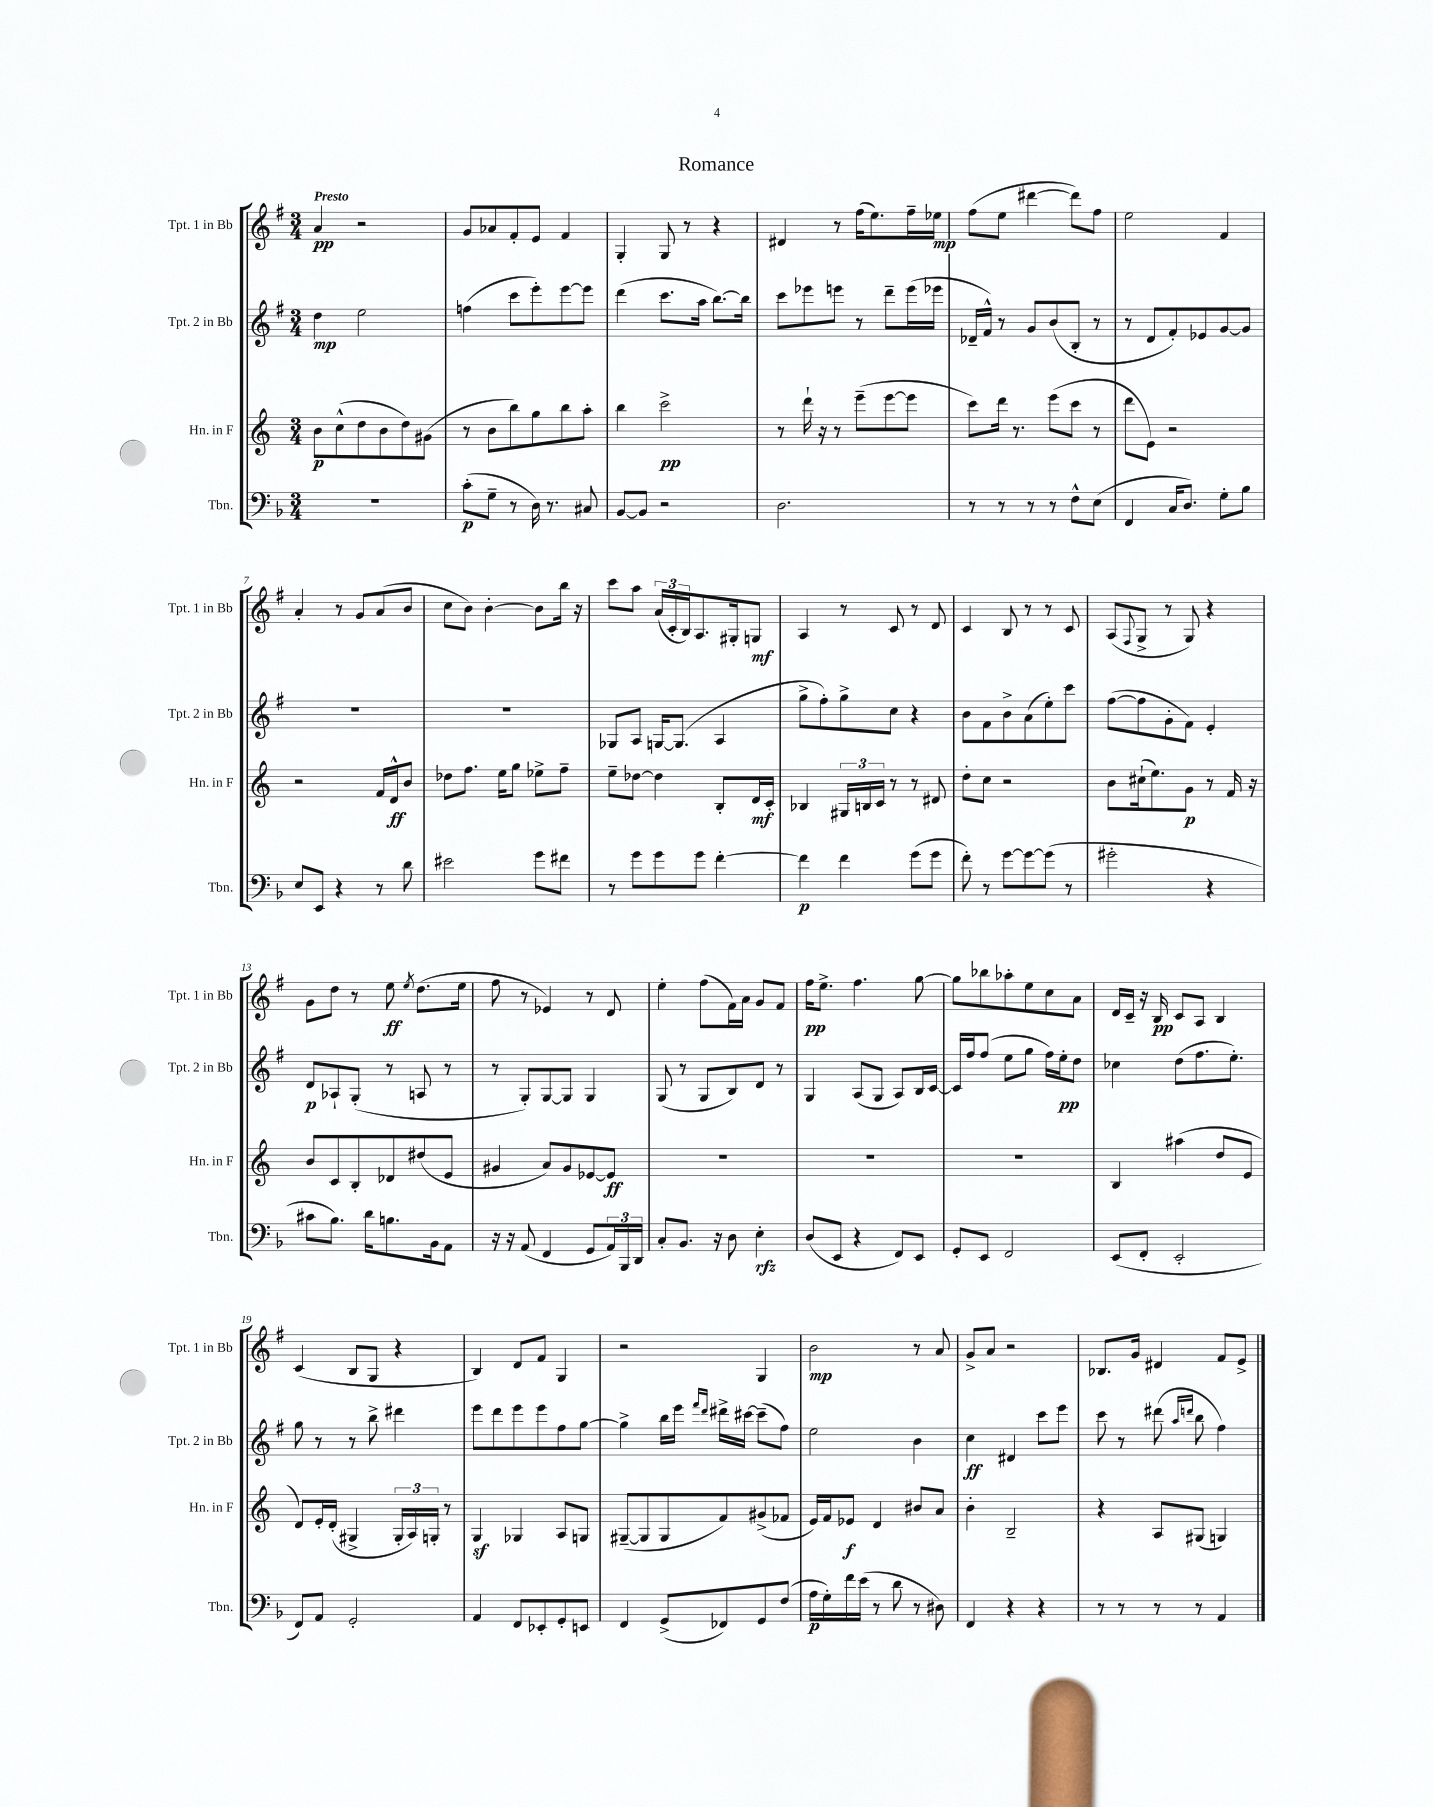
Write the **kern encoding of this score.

**kern	**kern	**kern	**kern
*staff4	*staff3	*staff2	*staff1
*clefF4	*clefG2	*clefG2	*clefG2
*k[b-]	*k[]	*k[f#]	*k[f#]
*M3/4	*M3/4	*M3/4	*M3/4
2.r	8b\L	4dd\	4a/
.	(8cc^^\	.	.
.	8dd\	2ee\	2r
.	8b\	.	.
.	8dd\)	.	.
.	(8g#\J	.	.
=	=	=	=
(8c'\L	8r	(4ff\	8g/L
8G~\J	8b\L	.	8a-/
8r	8bb\)	8ccc\L	8f#'/
16D\)	8gg\	8eee'\)	8e/J
8.r	.	.	.
.	8bb\	[8eee\	4f#/
8C#/	8aa'\J	8eee\]J	.
=	=	=	=
[8BB-/L	4bb\	(4ddd\	4G'/
8BB-/]J	.	.	.
2r	2ccc^\	8.ccc\L	8G/
.	.	.	8r
.	.	16aa\Jk	.
.	.	[8.bb\L)	4r
.	.	16bb\]Jk	.
=	=	=	=
2.D\	8r	8ccc\L	4d#/
.	16ddd`\	8eee-\	.
.	16r	.	.
.	8r	8eee\J	8r
.	(8eee~\L	8r	(16ff#\LK
.	.	.	8.ee\)
.	[8eee\	8ddd~\L	.
.	8eee\]J	(16eee\L	16ff#~\L
.	.	16eee-\JJ	16ee-\JJ
=	=	=	=
8r	8ccc\L)	16d-~/LL	(8ff#\L
.	.	16f#^^/JJ)	.
8r	16ddd\Jk	8r	8ee\J
.	8.r	.	.
8r	.	8g/L	[4ddd#\
8r	(8eee\L	(8b/	.
8F^^\L	8ccc\J	8B'/J	8ddd#\]L)
(8E\J	8r	8r	8ff#\J
=	=	=	=
4FF/	8ddd\L	8r	2ee\
.	8e\J)	8d/L	.
16C/LK	2r	8f#'/)	.
8.D/J)	.	.	.
.	.	8e-/	.
8G'\L	.	[8g/	4f#/
8B-\J	.	8g/]J	.
=	=	=	=
8E/L	2r	2.r	4a'/
8EE/J	.	.	.
4r	.	.	8r
.	.	.	8g/L
8r	16f/LL	.	(8a/
.	16d^^/J	.	.
8d\	8b/J	.	8b/J
=	=	=	=
2e#\	8dd-\L	2.r	8cc\L
.	8.ff\J	.	8b\J)
.	.	.	[4b'\
.	16ee\LK	.	.
.	8gg\J	.	.
8g\L	8ee-^\L	.	8b\]L
8f#\J	8ff~\J	.	16bb\Jk
.	.	.	16r
=	=	=	=
8r	8ee~\L	8G-/L	8ccc\L
8g\L	[8dd-\J	8A/J	8aa\J
8g\	4dd-\]	[16G/LK	(24a/LL
.	.	.	24c'/
.	.	(8.G/]J	.
.	.	.	24B/J)
8g\J	.	.	8.A/
[4f'\	8B'/L	4A/	.
.	.	.	16G#'/k
.	16d/L	.	8G/J
.	16c'/JJ	.	.
=	=	=	=
4f\]	4B-/	8gg^\L	4A/
.	.	8ff#'\)	.
4f\	24G#/LL	8gg^\	8r
.	24B/	.	.
.	24c/JJ	.	.
.	8r	8cc\J	8c/
(8g\L	8r	4r	8r
8g\J	8d#/	.	8d/
=	=	=	=
8f'\)	8dd'\L	8b\L	4c/
8r	8cc\J	8f#\	.
[8g\L	2r	8b^\	8B/
8g\_	.	(8a\	8r
(8g\]J	.	8ee'\)	8r
8r	.	8ccc\J	8c/
=	=	=	=
2g#'\	8b\L	([8ff#\L	(8A/L
.	.	.	8qqF#/
.	(16cc#`\k	8ff#\]	8G^/J
.	8.ee\)	.	.
.	.	8g'\	8r
.	8g\J	8f#\J)	8G/)
4r	8r	4e'/	4r
.	16f/	.	.
.	16r	.	.
=	=	=	=
8c#\L	8b/L	8d/L	8g\L
8.B-\J)	8c/	8A-`/	8dd\J
.	8B'/	(8G'/J	8r
16d\LK	.	.	.
8.B\	8d-/	8r	8ee\
.	.	.	8qee/
.	(8dd#/	8A/	(8.dd\L
16BB-\k	.	.	.
8AA\J	8e/J	8r	.
.	.	.	16ee\Jk
=	=	=	=
16r	4g#/	8r	8ff#\
16r	.	.	.
(8AA/	.	8G'/L)	8r
4FF/	8a/L)	[8G/	4e-/)
.	8g#/	8G/]J	.
8GG/L	[8e-/	4G/	8r
24AA/L)	8e-/]J	.	8d/
24BBB-/	.	.	.
24DD/JJ	.	.	.
=	=	=	=
8C'/L	2.r	(8G/	4ee'\
8.BB-/J	.	8r	.
.	.	8G/L	(8ff#\L
16r	.	.	.
8D\	.	8B/)	16f#\L)
.	.	.	16a\JJ
4E'\	.	8d/J	8g/L
.	.	8r	8f#/J
=	=	=	=
(8D/L	2.r	4G/	16ff#\LK
.	.	.	8.ee^\J
8EE/J	.	.	.
4r	.	(8A/L	4.ff#\
.	.	8G/J	.
8FF/L)	.	8A/L)	.
8EE/J	.	16B/L	[8gg\
.	.	[16c/JJ	.
=	=	=	=
8GG'/L	2.r	16c/]LL	8gg\]L
.	.	16ff#/J	.
8EE/J	.	(8ff#/J	8bb-\
2FF/	.	8ee\L	8aa-'\
.	.	8gg\J	8ee\
.	.	16ff#\LL)	8cc\
.	.	16ee'\J	.
.	.	8dd\J	8a\J
=	=	=	=
(8EE/L	4B/	4cc-\	16d/LL
.	.	.	16c~/JJ
8FF'/J	.	.	16r
.	.	.	16B/
2EE'/	(4aa#\	(8dd\L	8c/L
.	.	8.ff#\	8A/J
.	8dd/L	.	4B/
.	.	8.ee'\J)	.
.	8e/J	.	.
=	=	=	=
8FF/L)	8d/L)	8gg\	(4c/
8AA/J	16e'/L	8r	.
.	(16d'/JJ	.	.
2GG'/	4G#^/	8r	8B/L
.	.	8bb^\	8G/J
.	24G#'/LL	4ddd#\	4r
.	24A/)	.	.
.	24G'/JJ	.	.
.	8r	.	.
=	=	=	=
4AA/	4G/	8eee\L	4B/)
.	.	8ddd\	.
8FF/L	4G-/	8eee\	8d/L
8EE-'/	.	8eee\	8f#/J
8GG'/	8A/L	8ff#\	4G/
8EE/J	8G/J	[8gg\J	.
=	=	=	=
4FF/	([8G#~/L	4gg^\]	2r
.	8G#/]	.	.
(8GG^/L	8G#/	16bb\LL	.
.	.	16eee\JJ	.
.	.	16qqfff#/LL	.
.	.	16qqddd/JJ	.
8FF-/)	8f/)	16ddd#^\LL	.
.	.	[16ccc#\JJ	.
8GG/	(8g#^/	(8ccc#~\]L	4G/
(8F/J	8f-/J	8ff#\J)	.
=	=	=	=
16A\LL	16e/LL)	2ee\	2b\
16G'\)	16f/J	.	.
16f\	8e-/J	.	.
(16e\JJ	.	.	.
8r	4d/	.	.
8d\	.	.	.
8r	8b#/L	4b\	8r
8D#\)	8a/J	.	8a/
=	=	=	=
4FF/	4b'\	4cc\	8g^/L
.	.	.	8a/J
4r	2B~/	4d#/	2r
4r	.	8ccc\L	.
.	.	8eee\J	.
=	=	=	=
8r	4r	8ccc\	8.B-/L
8r	.	8r	.
.	.	.	16g/Jk
8r	8A/L	(8ddd#\	4d#/
.	.	16qqaa/LL	.
.	.	16qqddd/JJ	.
8r	(8G#/J	8bb\	.
4AA/	4G/)	4ff#\)	8f#/L
.	.	.	8e^/J
==	==	==	==
*-	*-	*-	*-
